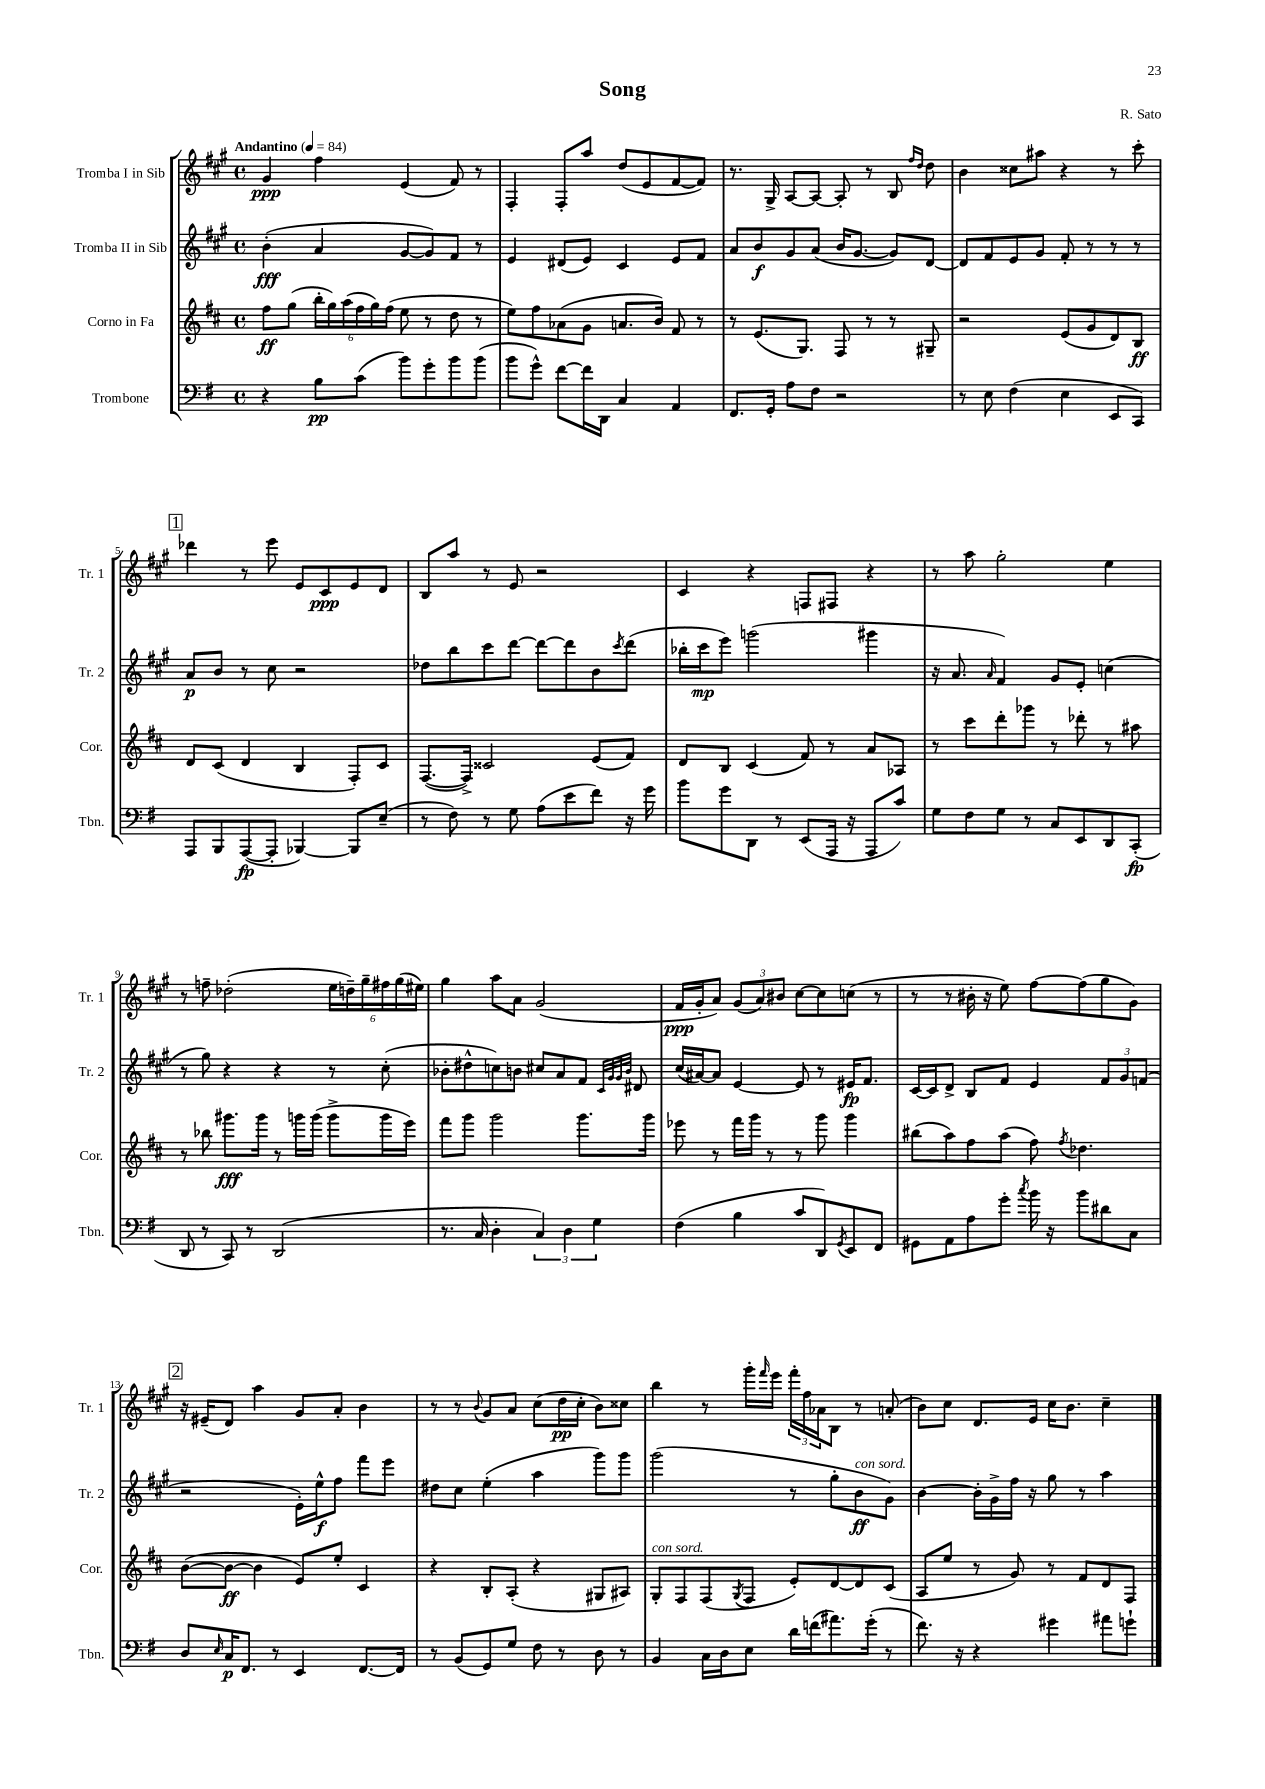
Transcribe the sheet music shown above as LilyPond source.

\header { title = "Song" composer = "R. Sato" }
<<
\new StaffGroup <<
\new Staff = "s0" \with { instrumentName = "Tromba I in Sib" shortInstrumentName = "Tr. 1" } {
    \clef treble \key a \major \defaultTimeSignature \time 4/4 \tempo "Andantino" 4 = 84
    gis'4\ppp fis''4 e'4( fis'8) r8 |
    fis4-. fis8-. a''8 d''8( e'8 fis'8~ fis'8) |
    r8. gis16-> a8~ a8~ a8-. r8 b8 \grace { fis''16 d''16 } d''8 |
    b'4 cisis''8 ais''8 r4 r8 cis'''8-. |
    \mark \markup { \box "1" } des'''4 r8 e'''8 e'8 cis'8\ppp e'8 d'8 |
    b8 a''8 r8 e'8 r2 |
    cis'4 r4 f8 fis8 r4 |
    r8 a''8 gis''2-. e''4 |
    r8 f''8-- des''2-.( \tuplet 6/4 { e''16 d''16--) gis''16-- fis''16 gis''16( eis''16) } |
    gis''4 a''8 a'8 gis'2( |
    fis'16\ppp gis'16-. a'8) \tuplet 3/2 { gis'8( a'8) bis'8 } cis''8~ cis''8 c''8( r8 |
    r8 r8 bis'16-. r16 e''8) fis''8~ fis''8( gis''8 gis'8) |
    \mark \markup { \box "2" } r16 eis'16--( d'8) a''4 gis'8 a'8-. b'4 |
    r8 r8 \appoggiatura { b'8 } gis'8 a'8 cis''8( d''16\pp cis''16-. b'8) cisis''8 |
    b''4 r8 gis'''16-. \grace { fis'''16 } e'''16 \tuplet 3/2 { fis'''16-. fis''16 aes'16 } b8 r8 a'8-.( |
    b'8) cis''8 d'8. e'16 cis''16 b'8. cis''4-- \bar "|." |
}
\new Staff = "s1" \with { instrumentName = "Tromba II in Sib" shortInstrumentName = "Tr. 2" } {
    \clef treble \key a \major \defaultTimeSignature \time 4/4
    b'4-.\fff( a'4 gis'8~ gis'8) fis'8 r8 |
    e'4 dis'8( e'8) cis'4 e'8 fis'8 |
    a'8 b'8\f gis'8 a'8( b'16 gis'8.~ gis'8) d'8~ |
    d'8 fis'8 e'8 gis'8 fis'8-. r8 r8 r8 |
    \mark \markup { \box "1" } a'8\p b'8 r8 cis''8 r2 |
    des''8 b''8 cis'''8 d'''8~ d'''8~ d'''8 b'8 \acciaccatura { cis'''8 } d'''8( |
    bes''16-. cis'''16\mp e'''8) g'''2( gis'''4 |
    r16 a'8. \grace { a'16 } fis'4) gis'8 e'8-. c''4( |
    r8 gis''8) r4 r4 r8 cis''8-.( |
    bes'8-. dis''8-^ c''8) b'8 cis''8 a'8 fis'8 \grace { cis'32 gis'32 gis'32 b'32 } dis'8 |
    cis''16( ais'16~) ais'8 e'4~ e'8 r8 eis'16\fp fis'8. |
    cis'16~ cis'16 d'8-> b8 fis'8 e'4 \tuplet 3/2 { fis'8 gis'8 f'8( } |
    \mark \markup { \box "2" } r2 e'16-.) e''16-^\f fis''8 fis'''8 e'''8 |
    dis''8 cis''8 e''4-.( a''4 gis'''8) gis'''8 |
    gis'''2( r8 gis''8-. b'8\ff^\markup { \italic "con sord." } gis'8) |
    b'4~ b'16-. gis'16-> fis''16 r16 gis''8 r8 a''4 \bar "|." |
}
\new Staff = "s2" \with { instrumentName = "Corno in Fa" shortInstrumentName = "Cor." } {
    \clef treble \key d \major \defaultTimeSignature \time 4/4
    fis''8\ff g''8( \tuplet 6/4 { b''16-. g''16) a''16( fis''16 g''16) fis''16( } e''8 r8 d''8 r8 |
    e''8) fis''8 aes'8( g'8 a'8. b'16) fis'8 r8 |
    r8 e'8.( g8.) fis8 r8 r8 gis8-- |
    r2 e'8( g'8 d'8) b8\ff |
    \mark \markup { \box "1" } d'8 cis'8( d'4 b4 fis8-.) cis'8 |
    fis8.~( fis16->) cisis'2 e'8( fis'8) |
    d'8 b8 cis'4( fis'8) r8 a'8 aes8 |
    r8 cis'''8 d'''8-. ges'''8 r8 des'''8-. r8 ais''8 |
    r8 bes''8 gis'''8.\fff gis'''16 r8 g'''16 g'''16( g'''8-> g'''16 e'''16) |
    fis'''8 g'''8 g'''2 g'''8. g'''16 |
    ees'''8 r8 fis'''16 g'''16 r8 r8 g'''8 g'''4 |
    bis''8( a''8) fis''8 a''8( fis''8) \acciaccatura { fis''8 } des''4. |
    \mark \markup { \box "2" } b'8~( b'8~\ff b'4 e'8) e''8-. cis'4 |
    r4 b8-. a8-.( r4 gis8 ais8) |
    g8-.^\markup { \italic "con sord." } fis8 fis8( \acciaccatura { g8 } fis8 e'8-.) d'8~ d'8 cis'8( |
    a8 e''8 r8 g'8) r8 fis'8 d'8 fis8 \bar "|." |
}
\new Staff = "s3" \with { instrumentName = "Trombone" shortInstrumentName = "Tbn." } {
    \clef bass \key g \major \defaultTimeSignature \time 4/4
    r4 b8\pp c'8( b'8) g'8-. b'8 b'8( |
    b'8 g'8-^) fis'8~ fis'16 d,16 c4 a,4 |
    fis,8. g,16-. a8 fis8 r2 |
    r8 e8 fis4( e4 e,8 c,8) |
    \mark \markup { \box "1" } a,,8 b,,8 a,,8~\fp( a,,8-. bes,,4~) bes,,8 e8--( |
    r8 fis8) r8 g8 a8( e'8 fis'8) r16 g'16 |
    b'8 g'8 d,8 r8 e,8( a,,16 r16 a,,8 c'8) |
    g8 fis8 g8 r8 c8 e,8 d,8 c,8-.\fp( |
    d,8 r8 c,8) r8 d,2( |
    r8. c16 d4-. \tuplet 3/2 { c4) d4 g4 } |
    fis4( b4 c'8 d,8) \acciaccatura { g,8 } e,8 fis,8 |
    gis,8 a,8 a8 g'8-. \acciaccatura { c''8 } b'16 r16 b'8 dis'8 c8 |
    \mark \markup { \box "2" } d8 \grace { e16 } c16\p fis,8. r8 e,4 fis,8.~ fis,16 |
    r8 b,8( g,8) g8 fis8 r8 d8 r8 |
    b,4 c16 d16 e8 d'16 f'16( ais'8.) g'16-.( r8 |
    fis'8.) r16 r4 gis'4 ais'8 g'8-! \bar "|." |
}
>>
>>
